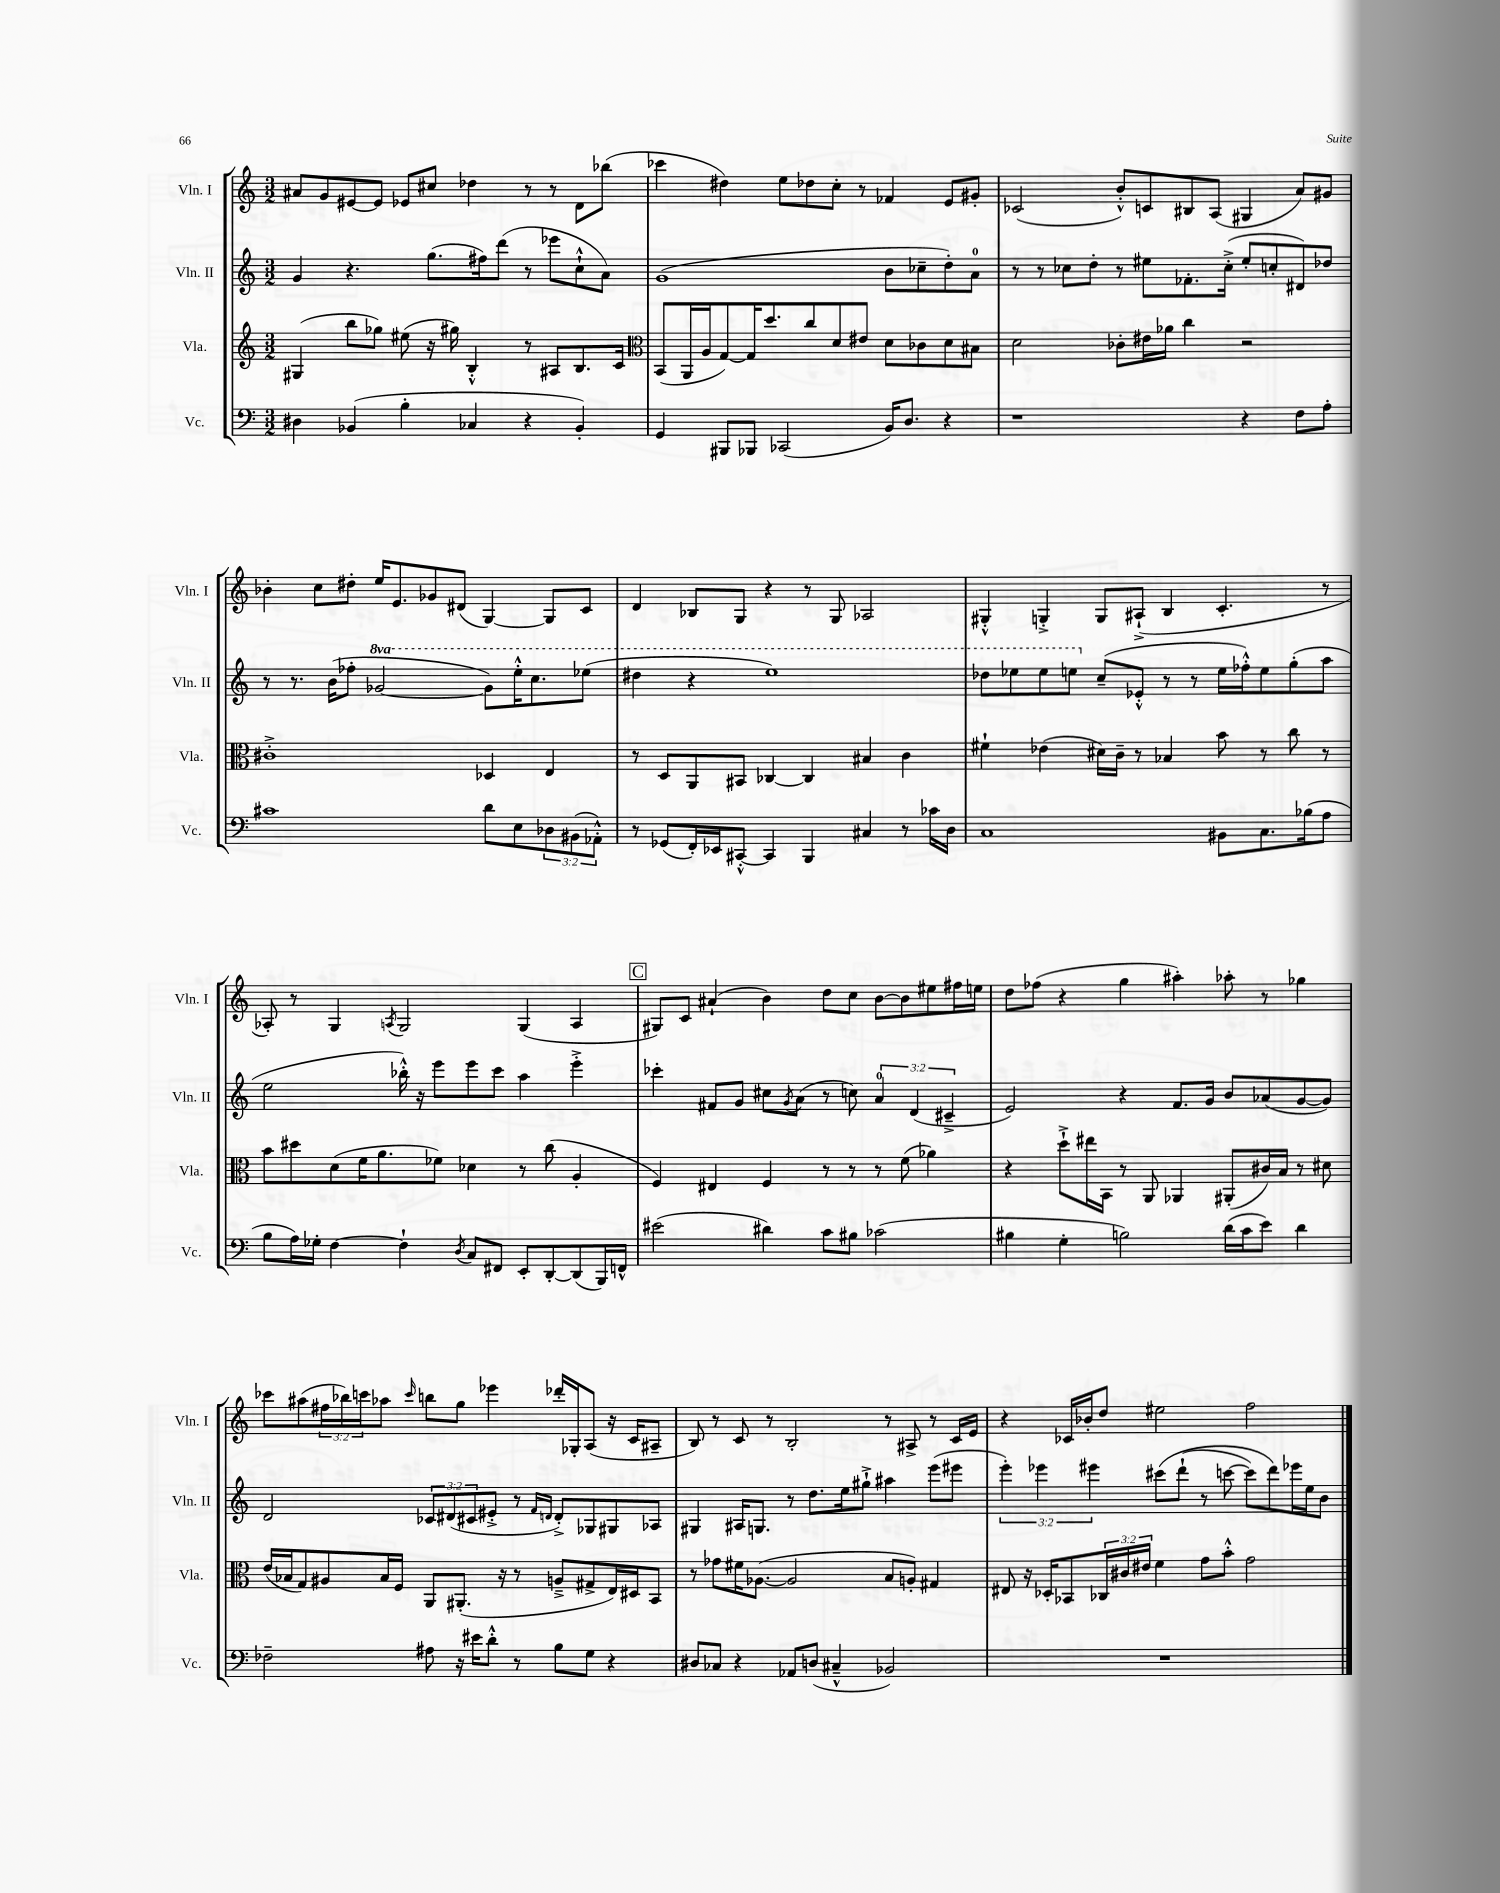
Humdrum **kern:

**kern	**kern	**kern	**kern
*staff4	*staff3	*staff2	*staff1
*clefF4	*clefG2	*clefG2	*clefG2
*k[]	*k[]	*k[]	*k[]
*M3/2	*M3/2	*M3/2	*M3/2
4D#	(4G#	4g	8a#
.	.	.	8g
(4BB-	8bb	4.r	[8e#
.	8gg-)	.	8e#]
4B'	(8ee#	.	8e-
.	16r	(8.gg	8cc#
.	16gg#)	.	.
4C-	4B'^^	.	4dd-
.	.	16ff#)	.
.	.	(8ddd	.
4r	8r	8r	8r
.	8A#	8eee-	8r
4BB-')	8.B	8cc`^^	8d
.	.	8a)	(8bb-
.	16c	.	.
=	=	=	=
*	*clefC3	*	*
4GG	(8BB	(1g	4ccc-
.	16AA	.	.
.	16A	.	.
8BBB#	[8G)	.	4dd#)
8BBB-	16G]	.	.
.	8.dd	.	.
(2CC-	.	.	8ee
.	8cc	.	8dd-
.	8d	.	8cc'
.	8e#	.	8r
16BB)	8d	8b	4f-
8.D	.	.	.
.	8c-	8cc-~	.
4r	8d	8dd')	8e
.	8B#	8a	8g#'
=	=	=	=
1r	2d	8r	(2c-
.	.	8r	.
.	.	8cc-	.
.	.	8dd'	.
.	8c-'	8r	8b'^^)
.	16e#	8ee#	8c
.	16a-	.	.
.	4cc	8.f-'	8B#
.	.	.	(8A
.	.	(16cc-'^	.
4r	2r	8ee#'	4G#
.	.	8cc'	.
8F	.	8d#)	8a)
8A'	.	8dd-	8g#
=	=	=	=
1c#	1c#'^	8r	4b-'
.	.	8.r	.
.	.	.	8cc
.	.	(16b	.
.	.	8ff-'	8dd#'
.	.	[2gg-	16ee
.	.	.	8.e
.	.	.	8g-
.	.	.	(8d#
8d	4D-	8gg-])	[4G)
8E	.	16eee'^^	.
.	.	8.ccc	.
12D-	4E	.	8G]
(12BB#	.	.	.
.	.	(8eee-	8c
12AA-'^^)	.	.	.
=	=	=	=
8r	8r	4ddd#	4d
(8GG-	8D	.	.
16FF')	8AA	4r	8B-
16EE-	.	.	.
[8CC#'^^	8BB#	.	8G
4CC#]	[4C-	1eee)	4r
4BBB	4C-]	.	8r
.	.	.	8G
4C#	4B#	.	2A-
8r	4c	.	.
16c-	.	.	.
16D	.	.	.
=	=	=	=
1C	4f#`	8ddd-	4G#'^^
.	.	8eee-	.
.	(4e-	8eee-	4G'^
.	.	8eee	.
.	16d#)	(8cc~	8G
.	16c~	.	.
.	8r	8e-'^^	(8A#`^
.	4B-	8r	4B
.	.	8r	.
8BB#	8b	16ee	4.c'
.	.	16ff-'^^)	.
8.C	8r	8ee	.
.	8cc	(8gg'	.
(16B-	.	.	.
8A	8r	8aa	8r
=	=	=	=
8B	8b	2ee	8A-')
16A)	8dd#	.	8r
16G-'	.	.	.
[4F	(8d	.	4G
.	16f	.	.
.	8.a	.	.
.	.	.	8qA
4F`]	.	16bb-'^^)	2G
.	.	16r	.
.	8f-)	8eee	.
8qD	.	.	.
8C	4d-	8eee	.
8FF#	.	8ccc	.
8EE'	8r	4aa	(4G
[8DD'	(8cc	.	.
(8DD]	4A'	4eee'^	4A
16BBB)	.	.	.
16FF^^	.	.	.
=	=	=	=
(2e#	4F)	4ccc-'	8G#)
.	.	.	8c
.	4E#	8f#	(4a#`
.	.	8g	.
4d#)	4F	8cc#	4b)
.	.	8qg	.
.	.	(8a	.
8c	8r	8r	8dd
8B#	8r	8cc)	8cc
(2c-	8r	6a	[8b
.	(8f	.	8b]
.	.	(6d	.
.	4a-)	.	8ee#
.	.	6c#~^	.
.	.	.	16ff#
.	.	.	16ee
=	=	=	=
4B#	4r	2e)	8dd
.	.	.	(8ff-
4G'	8dd`^	.	4r
.	16ee#	.	.
.	16BB	.	.
2B)	8r	4r	4gg
.	8AA	.	.
.	4AA-	8.f	4aa#')
.	.	16g	.
(16d	(8AA#'	8b	8aa-'
16c	.	.	.
8e)	16c#)	(8a-	8r
.	16B	.	.
4d	8r	[8g	4gg-
.	8d#	8g])	.
=	=	=	=
2F-~	(16e	2d	8ccc-
.	16B-	.	.
.	8G)	.	(8aa#
.	8A#	.	24ff#
.	.	.	24bb-)
.	.	.	24ccc
.	16B-	.	8aa-
.	16F	.	.
.	.	.	16qqccc
8A#	8AA	12c-	8bb
.	.	(12d#	.
16r	(8.AA#'	.	8gg
.	.	12c#	.
16e#	.	.	.
8d'^^	.	8e#'^	4eee-
.	16r	.	.
8r	8r	8r	.
.	.	16qqf	.
.	.	16qqd	.
8B	8A~^	8d'^)	16ddd-'
.	.	.	16G-'
8G	8G#^	8G-	(8A
4r	16E)	8G#	16r
.	16D#	.	16c
.	8BB	8A-	8A#~
=	=	=	=
8D#	8r	4G#	8B)
8C-	8g-	.	8r
4r	16f#	16A#	8c
.	([8.A-	8.G	.
.	.	.	8r
8AA-	2A-]	8r	2B'
(8D	.	8.dd	.
4C#~^^	.	.	.
.	.	16ee	.
.	.	8gg#`^	.
2BB-)	8B	4aa#	8r
.	8A')	.	8A#^
.	4G#	(8eee	8r
.	.	8eee#	16c
.	.	.	16e
=	=	=	=
1.r	8E#	6eee')	4r
.	16r	.	.
.	.	6eee-	.
.	16D-'	.	.
.	8BB-	.	16c-
.	.	.	16b-'
.	.	6eee#	.
.	24C-	.	8dd
.	24c#	.	.
.	24e#	.	.
.	4f	&(8ccc#	2ee#
.	.	(8ddd`	.
.	8g	8r	.
.	8b'^^	[8ccc	.
.	2g	8ccc])	2ff
.	.	8ddd&)	.
.	.	16eee-	.
.	.	16ee	.
.	.	8b	.
==	==	==	==
*-	*-	*-	*-
